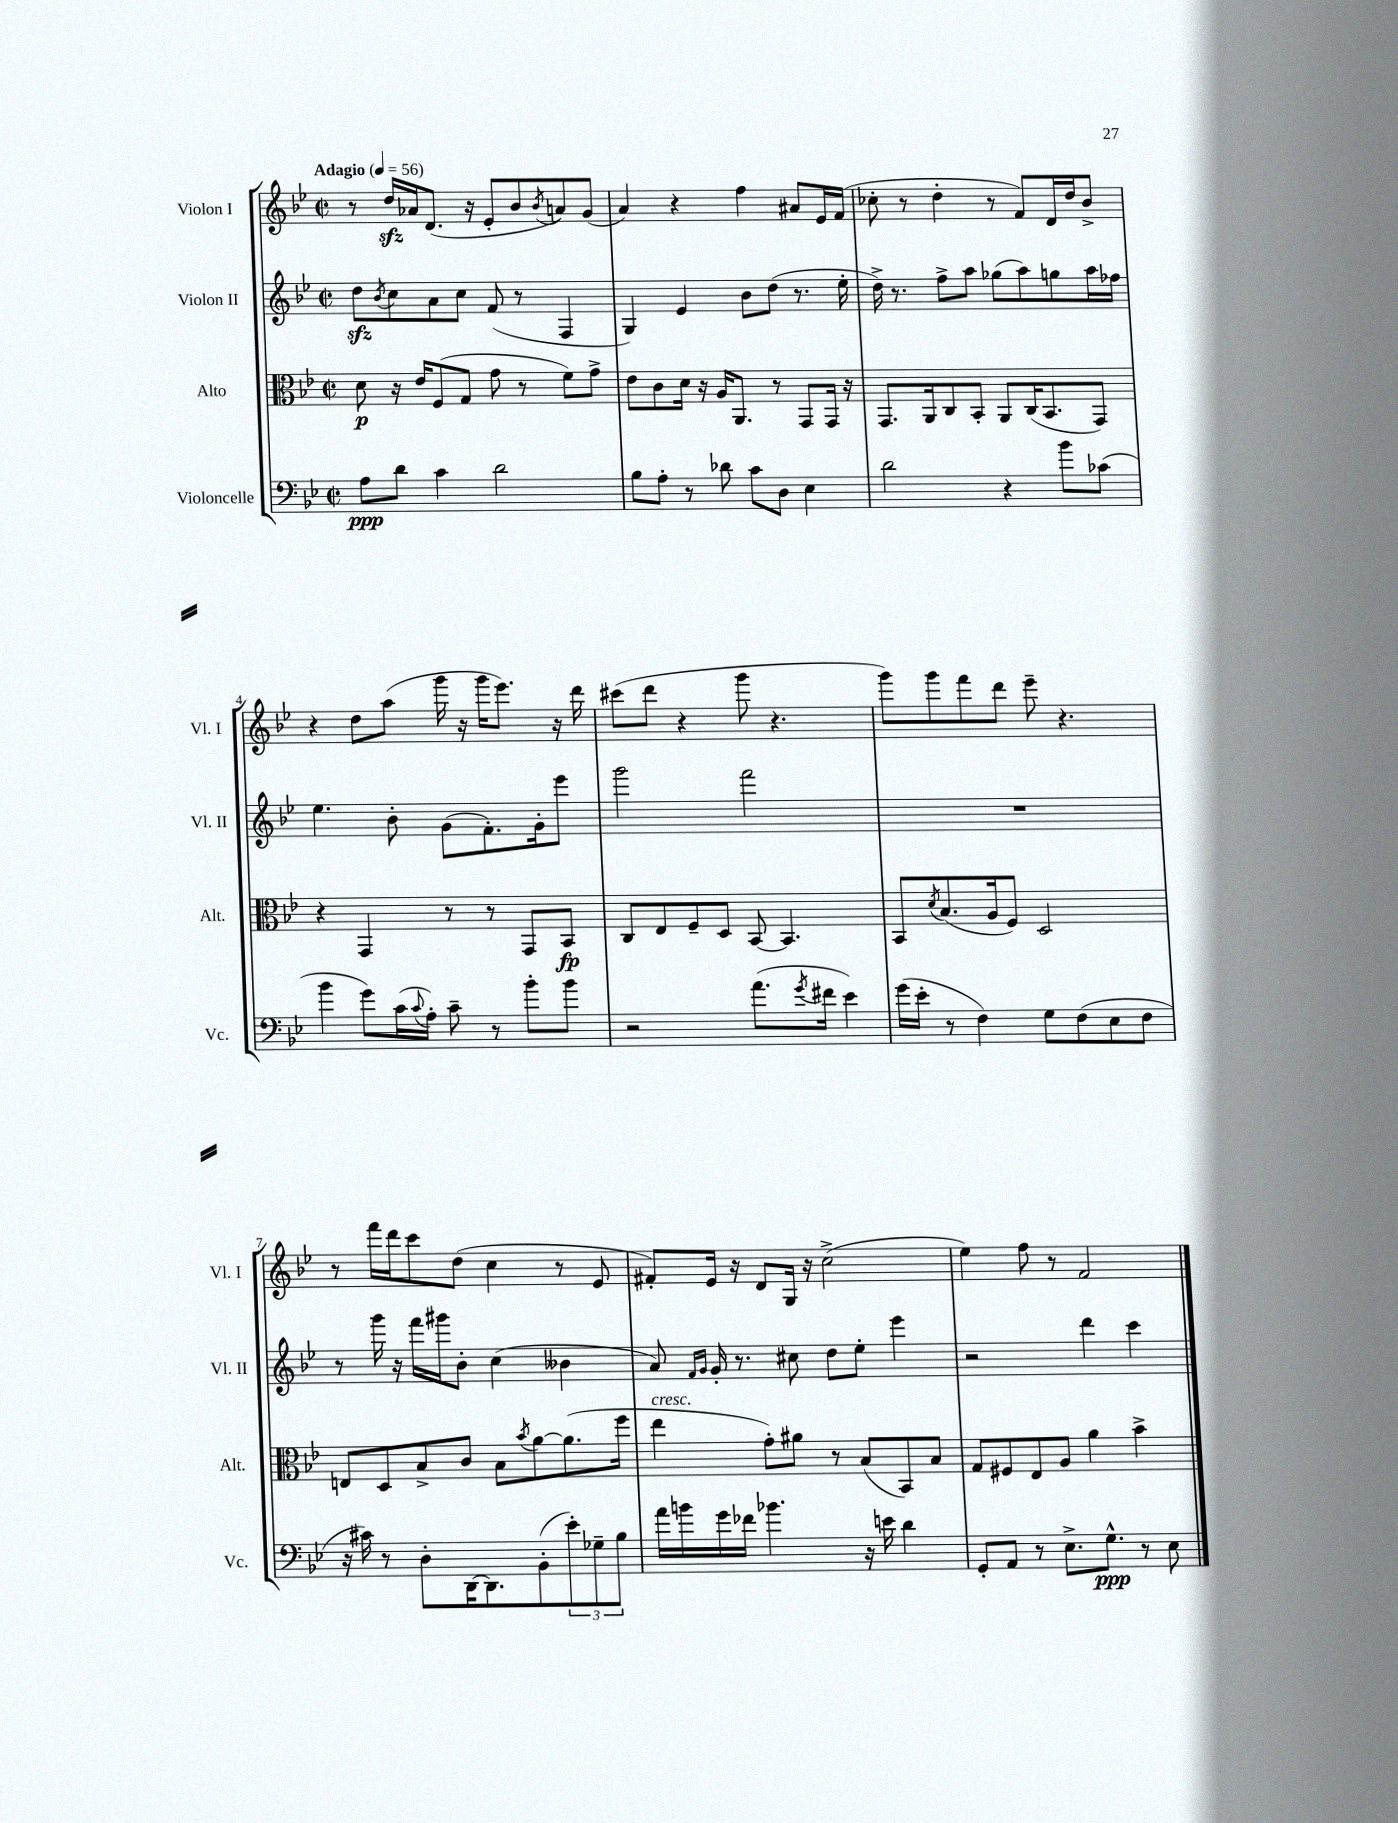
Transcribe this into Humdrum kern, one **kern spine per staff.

**kern	**kern	**kern	**kern
*staff4	*staff3	*staff2	*staff1
*clefF4	*clefC3	*clefG2	*clefG2
*k[b-e-]	*k[b-e-]	*k[b-e-]	*k[b-e-]
*M2/2	*M2/2	*M2/2	*M2/2
*met(c|)	*met(c|)	*met(c|)	*met(c|)
*MM56	*MM56	*MM56	*MM56
8A	8d	8dd	8r
.	.	8qb-	.
8d	16r	8cc	16dd
.	16e-	.	16a-
4c	(8F	8a	(8.d
.	8G	8cc	.
.	.	.	16r
2d	8g	(8f	8e-'
.	8r	8r	8b-
.	.	.	8qb-
.	8f)	4F	8a)
.	8g^	.	(8g
=	=	=	=
8B-	8e-	4G)	4a)
8A'	8c	.	.
8r	16d	4e-	4r
.	16r	.	.
8d-	16A	.	.
.	8.AA	.	.
8c	.	8b-	4ff
8D	8r	(8dd	.
4E-	8GG	8.r	8a#
.	16GG	.	16e-
.	16r	16ee-'	(16f
=	=	=	=
2d	8.GG	16dd^)	8cc-'
.	.	8.r	.
.	.	.	8r
.	16AA	.	.
.	8C	8ff^	4dd'
.	8BB-'	8aa	.
4r	8AA	(8gg-	8r
.	(16C	8aa)	8f)
.	8.BB-	.	.
8b-	.	8gg	16d
.	.	.	16dd
(8c-	8GG)	16aa	8b-^
.	.	16ff-	.
=	=	=	=
4b-	4r	4.ee-	4r
8g)	4GG	.	8dd
(16c	.	8b-'	(8aa
8qqc	.	.	.
16A')	.	.	.
8c~	8r	(8g	16ggg
.	.	.	16r
8r	8r	8.f')	16ggg
.	.	.	8.eee-)
8b-'	8GG	.	.
.	.	16g'	.
8b-	8BB-	8eee-	16r
.	.	.	16ddd
=	=	=	=
2r	8C	2ggg	(8ccc#
.	8E-	.	8ddd
.	8F~	.	4r
.	8D	.	.
(8.a	[8BB-	2fff	8ggg
.	4.BB-]	.	4.r
8qg	.	.	.
16f#	.	.	.
4e-)	.	.	.
=	=	=	=
(16g	8BB-	1r	8ggg)
16e-'	.	.	.
.	8qd	.	.
8r	(8.B-	.	8ggg
4F)	.	.	8fff
.	16A	.	.
.	8F)	.	8ddd
8G	2D	.	8eee-~
(8F	.	.	4.r
8E-	.	.	.
8F	.	.	.
=	=	=	=
16r	8E	8r	8r
16c#)	.	.	.
8r	8D	16ggg	16fff
.	.	16r	16ddd
8D'	8B-^	16fff	8ccc
.	.	16ggg#	.
[16DD	8c	8b-'	(8dd
8.DD]	.	.	.
.	8B-	(4cc	4cc
.	8qb-	.	.
(8BB-'	[8a	.	.
12e-')	(8.a]	4b--	8r
12G-~	.	.	.
.	.	.	8e-
12B-	.	.	.
.	16ff	.	.
=	=	=	=
16a	4ee-	8a)	8f#')
16b	.	.	.
.	.	16qqf	.
.	.	16qqg	.
16g	.	16g'	16e-
16f-	.	8.r	16r
4.b-	8g')	.	8d
.	8a#	8cc#	16G
.	.	.	16r
.	8r	8dd	(2cc^
16r	(8B-	8ee-'	.
16e	.	.	.
4d	8BB-)	4eee-	.
.	8B-	.	.
=	=	=	=
8GG'	8G	2r	4ee-)
8AA	8F#	.	.
8r	8E-	.	8ff
8.E-^	8A	.	8r
.	4a	4ddd	2f
8.G^^	.	.	.
8r	4b-^	4ccc	.
8E-	.	.	.
==	==	==	==
*-	*-	*-	*-
